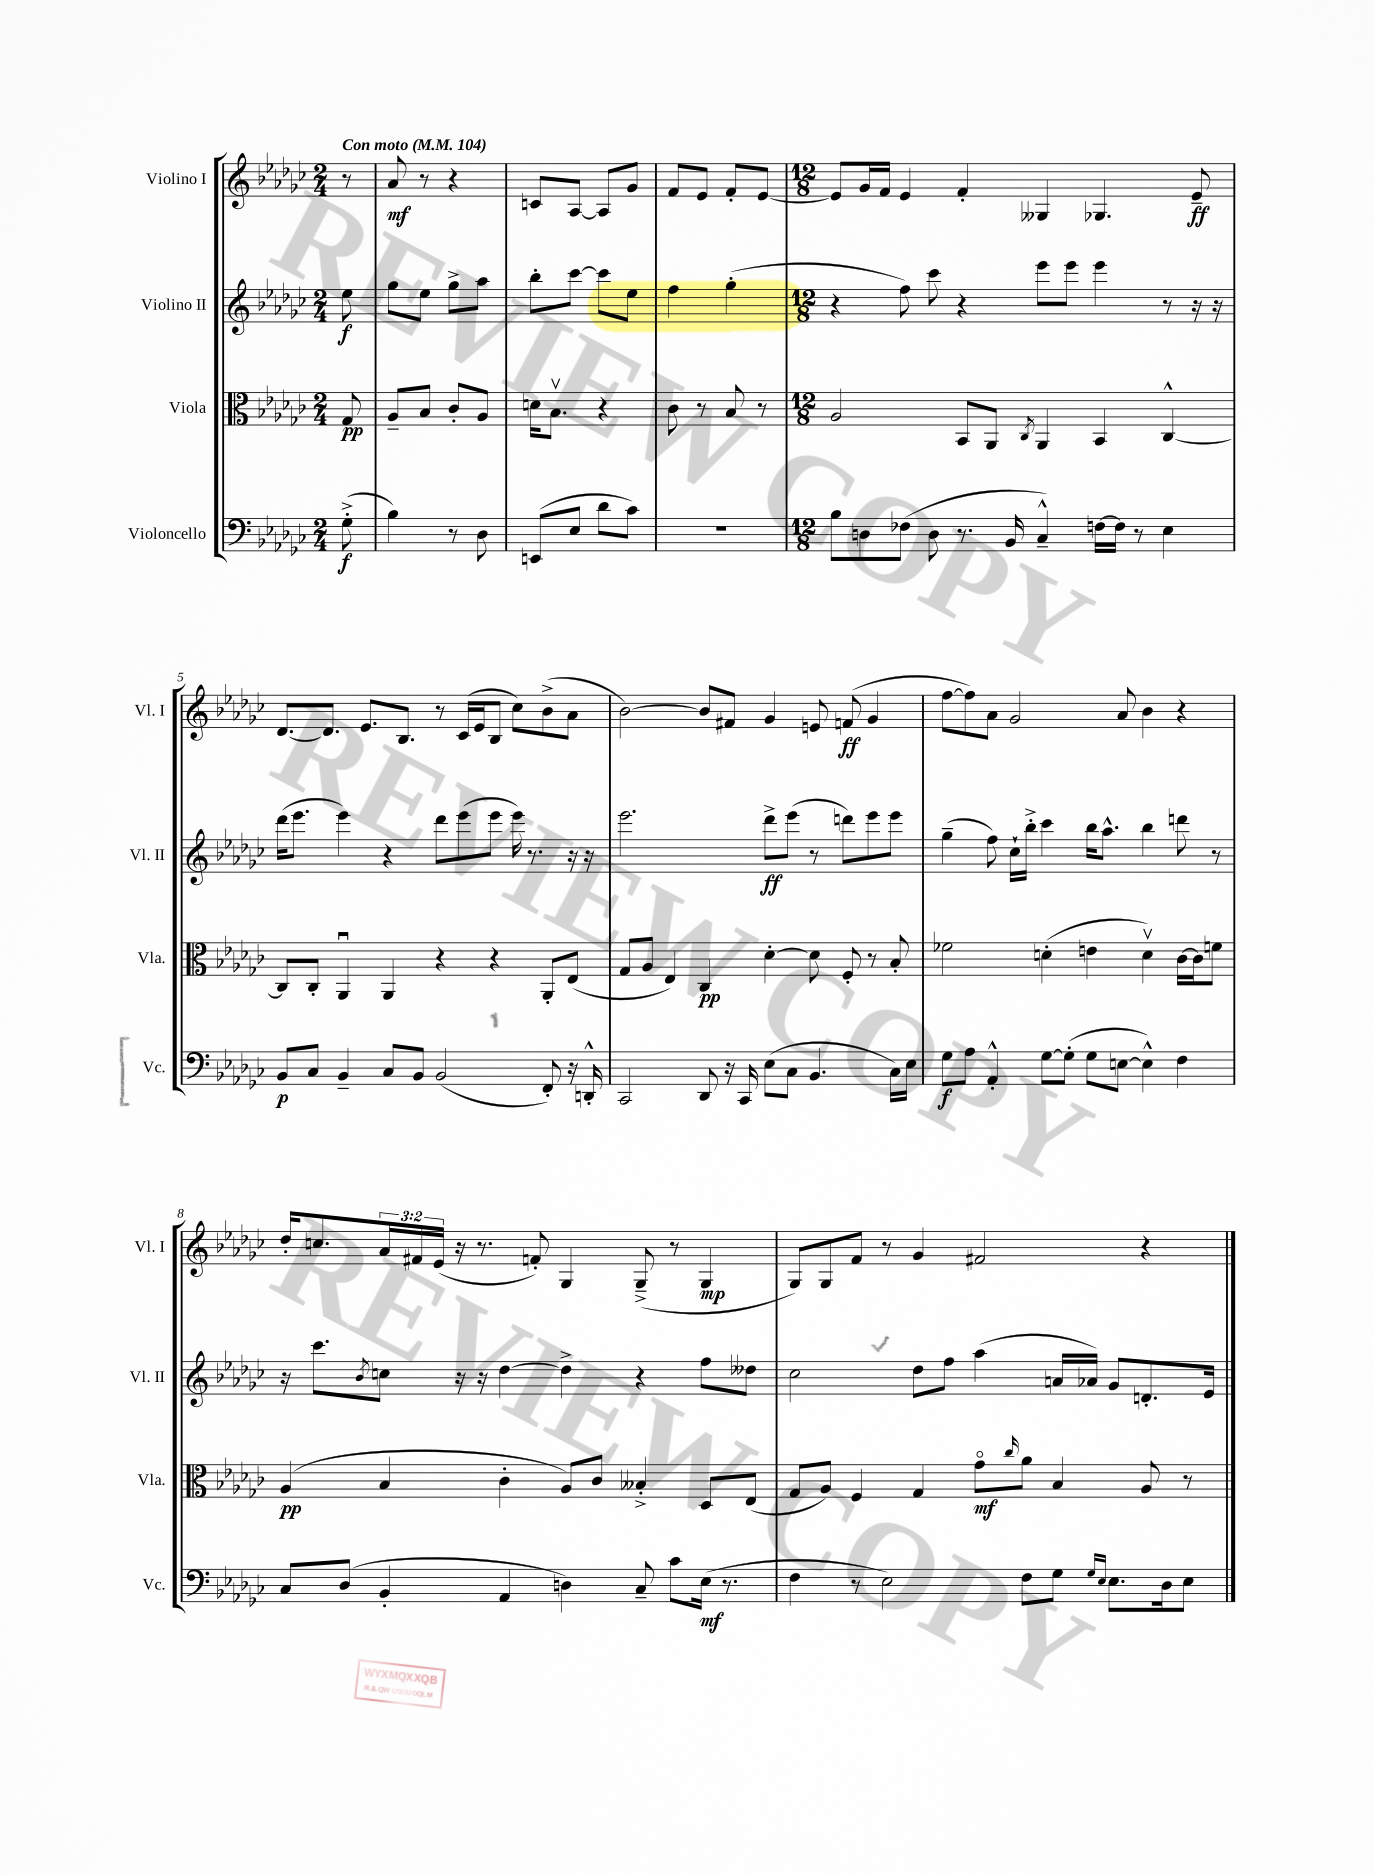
<<
\new StaffGroup <<
\new Staff = "s0" \with { instrumentName = "Violino I" shortInstrumentName = "Vl. I" } {
    \clef treble \key ges \major \numericTimeSignature \time 2/4 \override Staff.TupletNumber.text = #tuplet-number::calc-fraction-text \partial 8 \tempo "Con moto" 4 = 104
    r8 |
    aes'8\mf r8 r4 |
    c'8 aes8~ aes8 ges'8 |
    f'8 ees'8 f'8-. ees'8~ |
    \numericTimeSignature \time 12/8 ees'8 ges'16 f'16 ees'4 f'4-. geses4 ges4. ees'8--\ff |
    des'8.~ des'8. ees'8. bes8. r8 ces'16( ees'16 bes8 ces''8) bes'8->( aes'8 |
    bes'2~) bes'8 fis'8 ges'4 e'8 f'8\ff( ges'4 |
    f''8~ f''8) aes'8 ges'2 aes'8 bes'4 r4 |
    des''16-. c''8. \tuplet 3/2 { aes'16 fis'16 ees'16( } r16 r8. f'8-.) ges4 ges8--->( r8 ges4\mp |
    ges8) ges8 f'8 r8 ges'4 fis'2 r4 \bar "|." |
}
\new Staff = "s1" \with { instrumentName = "Violino II" shortInstrumentName = "Vl. II" } {
    \clef treble \key ges \major \numericTimeSignature \time 2/4 \partial 8
    ees''8\f |
    ges''8 ees''8 ges''8-> aes''8 |
    bes''8-. ces'''8~ ces'''8 ees''8 |
    f''4 ges''4-.( |
    \numericTimeSignature \time 12/8 r4 f''8) ces'''8 r4 ees'''8 ees'''8 ees'''4 r8 r16 r16 |
    des'''16( ees'''8. ees'''4) r4 des'''8 ees'''8( ees'''8 ees'''16) r8. r16 r16 |
    ees'''2. des'''8->\ff ees'''8( r8 d'''8) ees'''8 ees'''8 |
    ges''4--( f''8) ces''16-! bes''16-.-> ces'''4 bes''16 aes''8.-^ bes''4 d'''8 r8 |
    r16 ces'''8. \acciaccatura { bes'8 } c''8 r16 r16 des''4~ des''4-> r4 f''8 deses''8 |
    ces''2 des''8 f''8 aes''4( a'16 aes'16) ges'8 d'8.-. ees'16 \bar "|." |
}
\new Staff = "s2" \with { instrumentName = "Viola" shortInstrumentName = "Vla." } {
    \clef alto \key ges \major \numericTimeSignature \time 2/4 \partial 8
    ges8\pp |
    aes8-- bes8 ces'8-. aes8 |
    d'16 bes8.\upbow r4 |
    ces'8 r8 bes8 r8 |
    \numericTimeSignature \time 12/8 aes2 bes,8 aes,8 \acciaccatura { ces8 } aes,4 bes,4 ces4~-^ |
    ces8 ces8-. aes,4\downbow aes,4 r4 r4 aes,8-. ees8( |
    ges8 aes8 ees4) ces4\pp des'4~-. des'8 f8-. r8 bes8-. |
    fes'2 d'4-.( e'4 d'4\upbow) ces'16~ ces'16 f'8 |
    aes4\pp( bes4 ces'4-. aes8) ces'8 beses4-.-> des8 ees8( |
    ges8 aes8) f4 ges4 ges'8\flageolet\mf \grace { ces''16 } aes'8 bes4 aes8 r8 \bar "|." |
}
\new Staff = "s3" \with { instrumentName = "Violoncello" shortInstrumentName = "Vc." } {
    \clef bass \key ges \major \numericTimeSignature \time 2/4 \partial 8
    ges8-.->\f( |
    bes4) r8 des8 |
    e,8( ees8 des'8 ces'8) |
    R2 |
    \numericTimeSignature \time 12/8 bes8 d8 fes8( d8 r8. bes,16 ces4---^) f16~ f16 r8 ees4 |
    bes,8\p ces8 bes,4-- ces8 bes,8 bes,2( f,8-.) r16 d,16-.-^ |
    ces,2 des,8 r16 ces,16 ees8( ces8 bes,4. ces16) ees16 |
    ges8\f aes8 aes,4-.-^ ges8~ ges8-.( ges8 e8~ e4-^) f4 |
    ces8 des8( bes,4-. aes,4 d4) ces8-- ces'8 ees16\mf( r8. |
    f4 r8 ees2) f8 ges8 \grace { ges16 ees16 } ees8. des16 ees8 \bar "|." |
}
>>
>>
